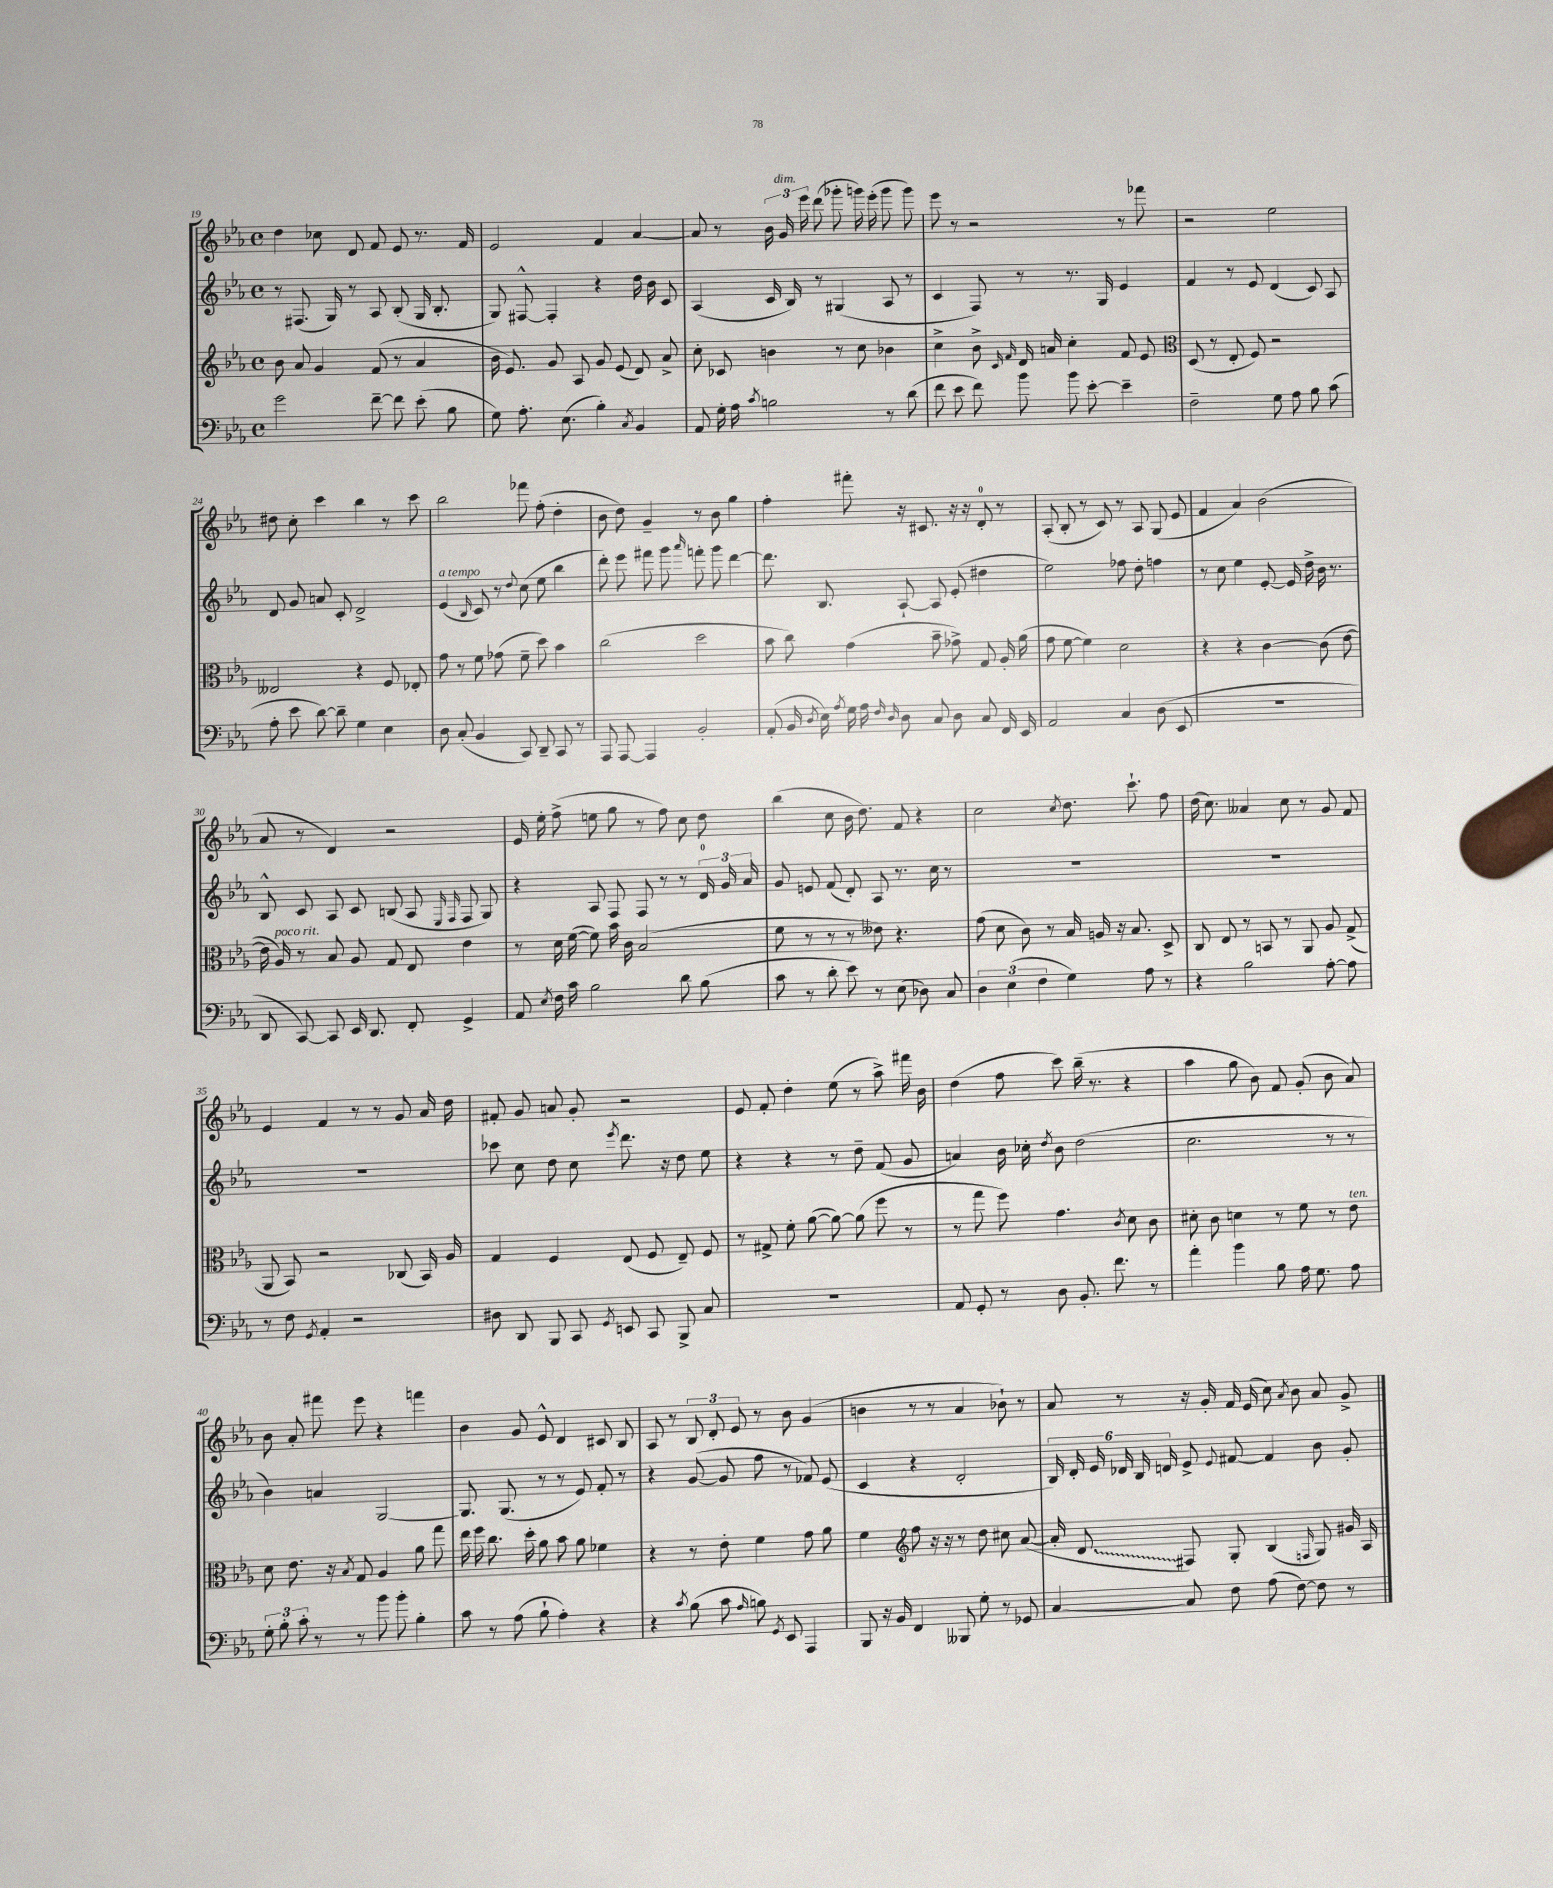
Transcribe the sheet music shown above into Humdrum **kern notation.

**kern	**kern	**kern	**kern
*staff4	*staff3	*staff2	*staff1
*clefF4	*clefG2	*clefG2	*clefG2
*k[b-e-a-]	*k[b-e-a-]	*k[b-e-a-]	*k[b-e-a-]
*M4/4	*M4/4	*M4/4	*M4/4
*met(c)	*met(c)	*met(c)	*met(c)
2g	8b-	8r	4dd
.	8a-	(8.F#	.
.	4g	.	8cc-
.	.	16G)	.
.	.	8r	8d
[8f~	(8f	8A-	8f
8f]	8r	(8B-'	8e-
(8e-'	4a-	16G	8.r
.	.	8.B-'	.
8B-	.	.	.
.	.	.	16f
=	=	=	=
8G)	16b-	8G)	2e-
.	8.e-)	.	.
8.A-'	.	[8F#^^	.
.	8g	4F#']	.
(8.E-	.	.	.
.	8A-	.	.
4B-')	8g	4r	4f
.	(8e-	.	.
8qC	.	.	.
4BB-	8d)	16dd	[4a-
.	.	16b-	.
.	8a-^	8c	.
=	=	=	=
8AA-	8cc'	(4A-	8a-]
16G'	8c-	.	8r
16A-	.	.	.
8qc	.	.	.
2B	4b	16c	24b-
.	.	.	24g
.	.	16B-)	.
.	.	.	24eee-
.	.	8r	(8ddd
.	8r	(4G#	8ggg-'
.	8cc	.	16ggg)
.	.	.	(16eee-'
8r	4b-	8A-	8ggg
(8d	.	8r	8ggg)
=	=	=	=
8f	4cc^	4c	8eee-
8e-	.	.	8r
8f)	8b-^	8F)	2r
.	16qqc	.	.
.	16qqf	.	.
8b-	16d	8r	.
.	16a	.	.
8b-	4cc'	8.r	.
[8e-'	.	.	.
.	.	16G	.
4e-~]	8f	4e-	8r
.	8e-	.	8fff-
=	=	=	=
*	*clefC3	*	*
2F~	(8D	4f	2r
.	8r	.	.
.	8E-'	8r	.
.	8F)	8e-	.
8G	2r	(4d	2ee-
8A-	.	.	.
8B-	.	8c)	.
(8c	.	8A-	.
=	=	=	=
8A-'	2E--	8d	8dd#
8e-	.	8g	8cc'
[8d)	.	8a	4ccc
8d~]	.	8c'	.
4G	4r	2d^	4bb-
4E-	8F	.	8r
.	8E-'	.	8ccc
=	=	=	=
8D	8g	(4e-	2bb-
(8C'	8r	.	.
.	.	16qqB-	.
4BB-	8f	8c)	.
.	(8g-	8r	.
.	.	8qqdd	.
8CC)	8f~	(8cc	8fff-
8DD~	8dd)	8ee-	(8ff'
8CC	4b-	4bb-	4dd'
8r	.	.	.
=	=	=	=
8AAA-	(2cc	8ddd')	8b-
[8AAA-	.	8eee-	8dd)
4AAA-]	.	8fff#	4g~
.	.	8ggg	.
.	.	16qqaaa-	.
2BB-'	2dd	8fff'	8r
.	.	8ggg	8b-
.	.	[4ddd	4gg
=	=	=	=
(8AA-'	8b-	8.ddd]	4ff'
16BB-	8cc)	.	.
8qD	.	.	.
16E-)	.	8.B-	.
8qA-	.	.	.
16G	(4g	.	8fff#'
16A-	.	.	.
16qqF	.	.	.
16qqD	.	.	.
8D	.	[8A-`	16r
.	.	.	8.c#
8C	8b-~	8A-]	.
8D	8g-^)	(8e-'	16r
.	.	.	16r
8C	8G	4dd#	8d'
16FF	16A-'	.	8r
16EE-	(16a-	.	.
=	=	=	=
2AA-	8g	2ee-)	(8A-'
.	[8f	.	8B-'
.	4f])	.	8r
.	.	.	8c)
4C	2d	8ff-	8r
.	.	8dd'	8A-
(8D	.	4ff	(8G
8EE-	.	.	8e-
=	=	=	=
1r	4r	8r	4f
.	.	8cc	.
.	4r	4ee-	4a-)
.	[4c	[8e-'	(2b-
.	.	16e-]	.
.	.	16dd^	.
.	(8c]	16b-	.
.	.	8.r	.
.	[8e-	.	.
=	=	=	=
8DD	16e-]	8B-^^	8a-
.	16A-)	.	.
[8CC)	8r	8c	8r
8CC]	8B-	8A-	4d)
16EE-	8A-	8c	.
8.DD	.	.	.
.	8G	(8B	2r
8FF'	8E-	8A-	.
.	.	16qqE-	.
.	.	16qqF	.
4GG^	4e-	8F	.
.	.	8G)	.
=	=	=	=
8AA-	8r	4r	16e-
.	.	.	16ee-'
8qE-	.	.	.
16F	16d	.	(8ff^
16c	([16f	.	.
2B-	8f])	8A-	8ee
.	16b-	8F	8gg
.	16c	.	.
.	(2B-	8F	8r
.	.	8r	8ff)
8d	.	8r	8cc
(8B-	.	24d	8dd
.	.	24g	.
.	.	24a-	.
=	=	=	=
8c	8f	8g	(4bb-
8r	8r	8e	.
8d'	8r	(8f	8cc
8e-)	8r	8d')	16b-
.	.	.	8.dd)
8r	8e--)	8A-	.
(8E-	4.r	8.r	8f
8D-)	.	.	4r
.	.	16cc	.
8C	.	8r	.
=	=	=	=
6D	(8g	1r	2cc
.	8d	.	.
(6E-	.	.	.
.	8c)	.	.
6F	.	.	.
.	8r	.	.
.	.	.	8qcc
4G)	16B-	.	8.dd
.	16A	.	.
.	16r	.	.
.	8.B-	.	8.ccc`
8A-	.	.	.
8r	8D^	.	8ff
=	=	=	=
4r	8C	1r	(16dd
.	.	.	8.cc)
.	8E-	.	.
2B-	8r	.	4a--
.	8BB	.	.
.	8r	.	8cc
.	8AA-	.	8r
[8A-'	8A-	.	8g
8A-]	(8G^	.	8f
=	=	=	=
8r	8AA-	1r	4e-
8F	8BB-)	.	.
8qGG	.	.	.
4AA-'	2r	.	4f
2r	.	.	8r
.	.	.	8r
.	(8C-	.	8g
.	16BB-)	.	16a-
.	16A-	.	16dd
=	=	=	=
8D#	4G	8ccc-	8f#'
8DD	.	8cc	8g
8BBB-	4F	8dd	8a
8CC	.	8cc	8g'
8qGG	.	8qeee-	.
8EE	(8E-	8.ddd	2r
8CC	8F	.	.
.	.	16r	.
8BBB-^	8E-~)	8dd	.
8C	8F	8ee-	.
=	=	=	=
1r	8r	4r	8e-
.	8G#^	.	8f'
.	8f'	4r	4dd'
.	([8a-	.	.
.	8a-_)	8r	(8ee-
.	(8a-]	8dd~	8r
.	8ff	(8f	8aa-^)
.	8r	8g	16fff#
.	.	.	16b-
=	=	=	=
8AA-	8r	4a)	(4dd
8GG'	8gg	.	.
8r	8ff)	16b-	8ff
.	.	16cc-'	.
.	.	8qdd	.
8D	4.g	8b-	8ccc)
8.BB-'	.	(2dd	(16bb-~
.	.	.	8.r
8.f	.	.	.
.	8qc	.	.
.	8d	.	4r
8r	8c	.	.
=	=	=	=
4a-'	8d#'	2.cc	4aa-
.	8c	.	.
4b-	4d	.	8gg
.	.	.	8b-)
8B-	8r	.	8f
16A-	8f	.	(8g'
8.G	.	.	.
.	8r	8r	8b-
8A-	8e-	8r	8a-)
=	=	=	=
12G'	8d	4b-)	8b-
12B-'	.	.	.
.	8.e-	.	8a-'
12c'	.	.	.
8r	.	4a	8fff#
.	16r	.	.
.	8qB-	.	.
8r	8G	.	8eee-
8b-	4A-	[2G	4r
8b-'	.	.	.
4B-'	8a-	.	4fff
.	8gg	.	.
=	=	=	=
8c	16ee-	8.G]	4b-
.	16ff	.	.
8r	8.cc	.	.
.	.	(8.G	.
(8A-	.	.	8g
.	16dd'	.	.
8B-`	8a-	8r	8e-^^
4A-')	8b-	8r	4d
.	8a-	8e-)	.
4r	4f-	8f'	8c#
.	.	8r	8B-
=	=	=	=
4r	4r	4r	8A-
.	.	.	8r
8qc	.	.	.
(8B-	8r	([8g	12B-
.	.	.	12d'
8c	8e-'	8g]	.
.	.	.	12e-
16qqA-	.	.	.
8B)	4f	8ff	8r
8qGG	.	.	.
8EE-	.	8r	8b-
4AAA-	8g	8f-)	(4g
.	8a-	(8e-	.
=	=	=	=
8BBB-	4f	4c	4b
16r	.	.	.
16BB-	.	.	.
*	*clefG2	*	*
4FF	8ff	4r	8r
.	16r	.	8r
.	16r	.	.
8BBB--	8r	2d'	4a-
8G'	8dd	.	.
8r	8cc#	.	8b-`)
8GG-	([8a-	.	8r
=	=	=	=
[4C	16a-']	24B-)	8a-
.	.	24d'	.
.	8.d	.	.
.	.	24e-	.
.	.	24d-	8r
.	.	24B-	.
.	.	24d	.
8C]	8F#)	8e-^	16r
.	.	.	16g'
.	.	8qqe-	.
8F	8G'	[8f#	16f
.	.	.	(16e-
(8A-	(4B-	4f#]	8cc)
.	.	.	8qa-
[8F)	.	.	8b-
.	16qqF	.	.
8F]	8G)	8b-	8a-
8r	16g#	8g'	8g^
.	16A-	.	.
==	==	==	==
*-	*-	*-	*-
